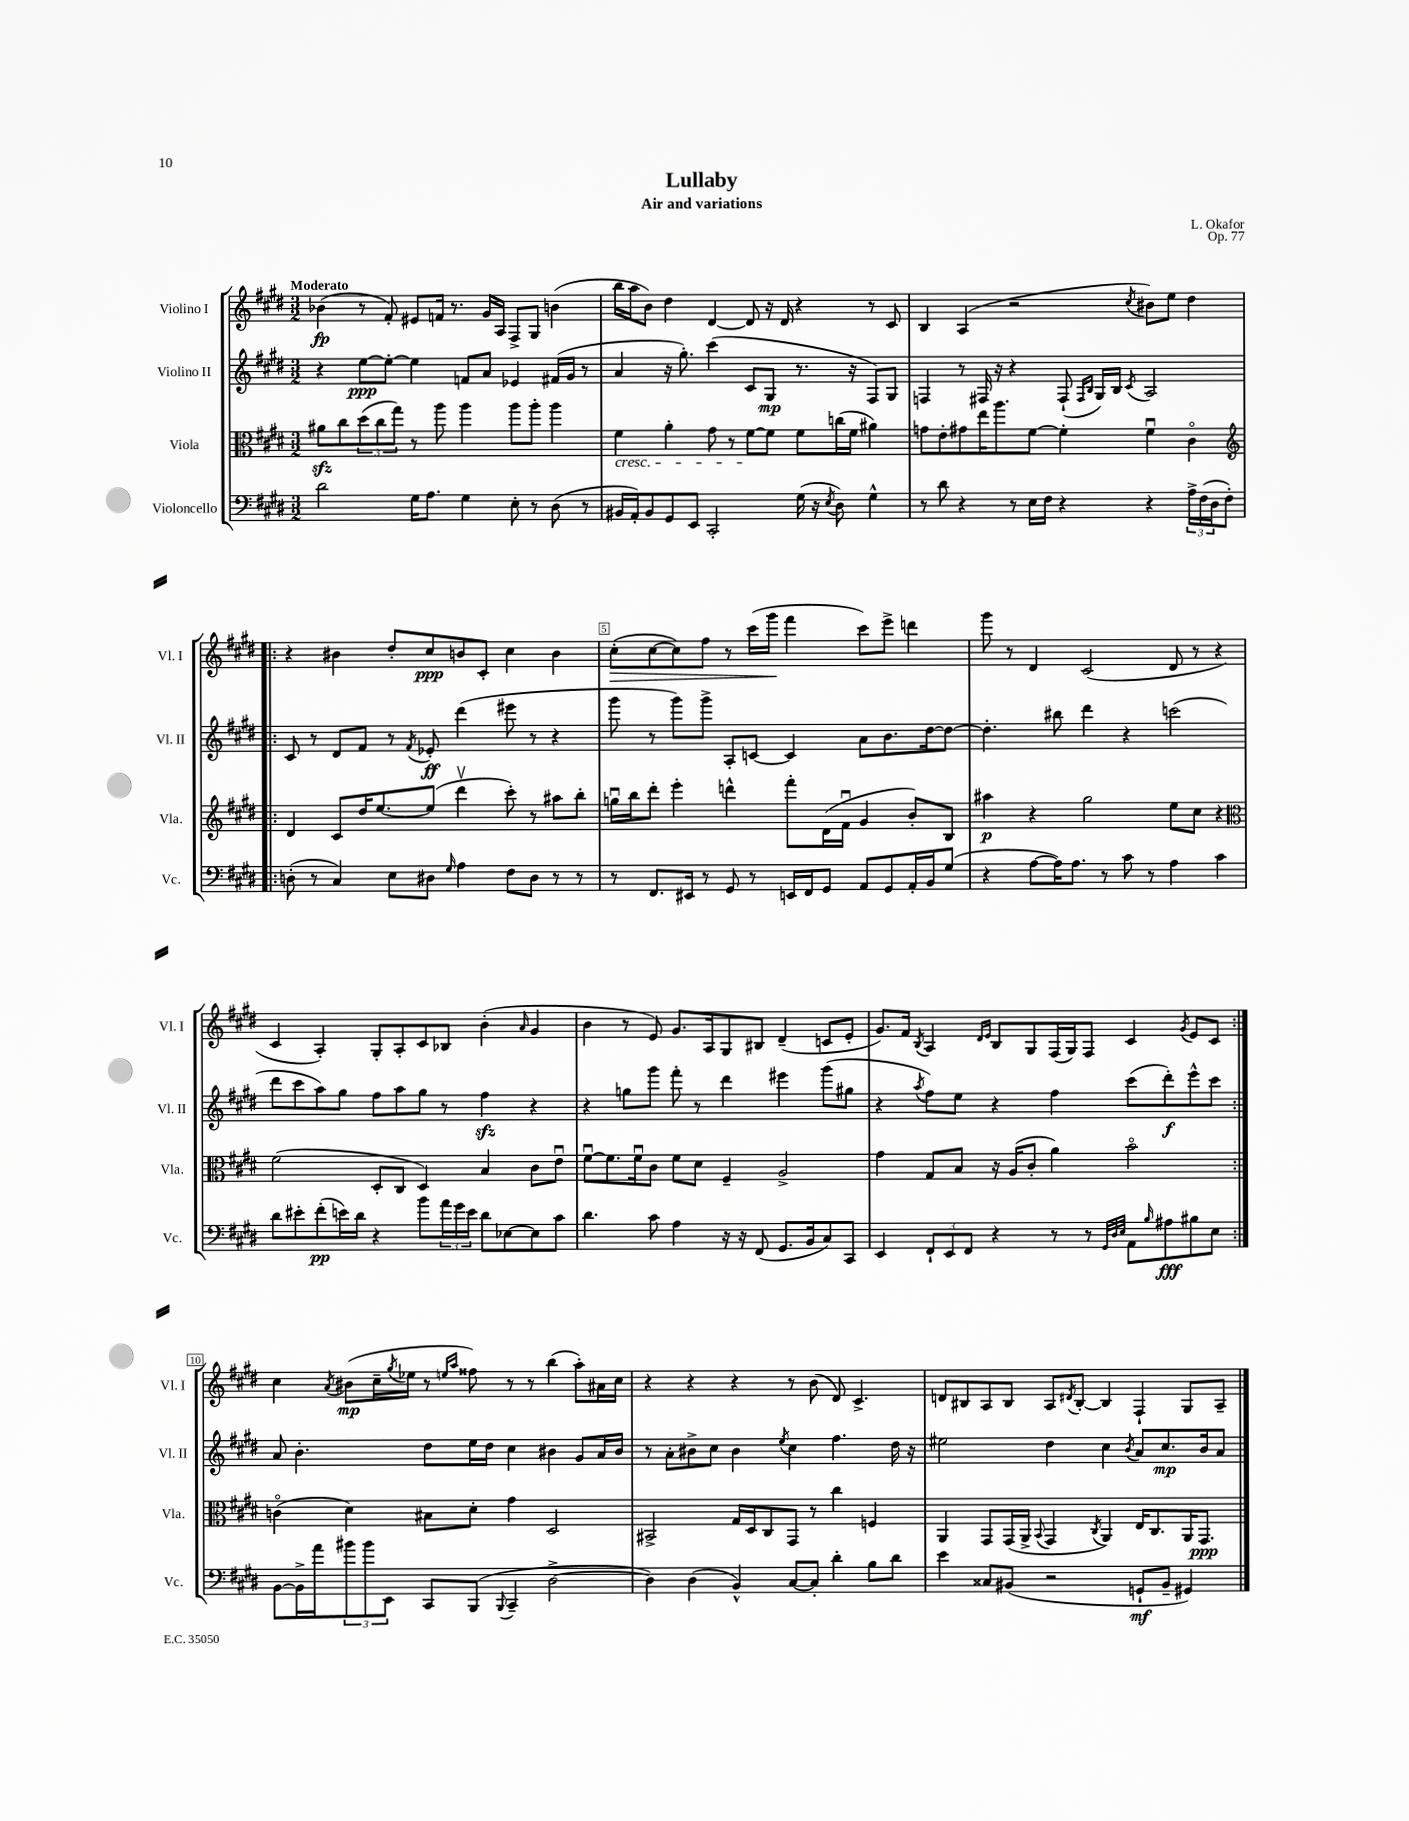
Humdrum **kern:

**kern	**dynam	**kern	**dynam	**kern	**dynam	**kern	**dynam
*part4	*part4	*part3	*part3	*part2	*part2	*part1	*part1
*staff4	*staff4	*staff3	*staff3	*staff2	*staff2	*staff1	*staff1
*I"Violoncello	*	*I"Viola	*	*I"Violino II	*	*I"Violino I	*
*I'Vc.	*	*I'Vla.	*	*I'Vl. II	*	*I'Vl. I	*
*clefF4	*	*clefC3	*	*clefG2	*	*clefG2	*
*k[f#c#g#d#]	*	*k[f#c#g#d#]	*	*k[f#c#g#d#]	*	*k[f#c#g#d#]	*
*M3/2	*	*M3/2	*	*M3/2	*	*M3/2	*
=1	=1	=1	=1	=1	=1	=1	=1
!	!	!	!	!	!	!LO:TX:a:B:t=Moderato	!
2d#\	.	8a#Xzz\L	.	4r	.	(4b-X\	fp
.	.	8cc#\	.	.	.	.	.
.	.	(12dd#\	.	[8ee\L	ppp	8r	.
.	.	12cc#\	.	.	.	.	.
.	.	.	.	8ee'\J_	.	8f#'/)	.
.	.	12gg#\J)	.	.	.	.	.
16G#\KL	.	8r	.	4ee\]	.	8e#X/L	.
8.A\J	.	.	.	.	.	.	.
.	.	8aa\	.	.	.	16fn/Jk	.
.	.	.	.	.	.	8.r	.
4G#\	.	4aa\	.	8fn/L	.	.	.
.	.	.	.	8a/J	.	16g#/LL	.
.	.	.	.	.	.	16A/JJ	.
8E'\	.	8aa\L	.	4e-X/	.	8F#^/L	.
8r	.	8aa'\J	.	.	.	8G#/J	.
(8D#\	.	4aa\	.	(16f#X/LL	.	(4bn\	.
.	.	.	.	16g#/JJ	.	.	.
8r	.	.	.	8r	.	.	.
=2	=2	=2	=2	=2	=2	=2	=2
!	!	!LO:TX:b:i:t=cresc.	!	!	!	!	!
16BB#X/LL	.	4f#\	.	4a/	.	16bb\LL	.
16AA'/J)	.	.	.	.	.	16aa\J	.
8BB#/	.	.	.	.	.	8b\J)	.
8GG#/	.	4a'\	.	16r	.	4dd#\	.
.	.	.	.	8.gg#'\)	.	.	.
8EE/J	.	.	.	.	.	.	.
2CC#'/	.	8g#\	.	(4ccc#\	.	[4d#/	.
.	.	8r	.	.	.	.	.
.	.	[8f#\L	.	8c#/L	.	8d#/]	.
.	.	8f#\J]	.	8G#/J	mp	16r	.
.	.	.	.	.	.	16d#/	.
(16G#\	.	8f#\L	.	8.r	.	4r	.
16r	.	.	.	.	.	.	.
8qE/	.	.	.	.	.	.	.
8D#\)	.	(16ccn\L	.	.	.	.	.
.	.	16f#\JJ	.	16r	.	.	.
4G#^^\	.	4a#X\)	.	8F#/L)	.	8r	.
.	.	.	.	8G#/J	.	8c#/	.
=3	=3	=3	=3	=3	=3	=3	=3
8r	.	8gn\L	.	4Fn/	.	4B/	.
8d#\	.	8e'\	.	.	.	.	.
4r	.	8g#X\	.	8r	.	(4A/	.
.	.	16ee\K	.	16F#X/	.	.	.
.	.	8.aa\	.	16r	.	.	.
8r	.	.	.	4r	.	2r	.
16E\LL	.	[8f#\J	.	.	.	.	.
16F#\JJ	.	.	.	.	.	.	.
4r	.	4f#'\]	.	(8F#`/	.	.	.
.	.	.	.	16qqF#/LL	.	.	.
.	.	.	.	16qqB/JJ	.	.	.
.	.	.	.	16G#/LL)	.	.	.
.	.	.	.	16B/JJ	.	.	.
.	.	.	.	8qc#/	.	8qcc#/	.
4r	.	4f#u\	.	2A/	.	8b#X\L)	.
.	.	.	.	.	.	8ee\J	.
24A^\LL	.	4c#\	.	.	.	4dd#\	.
(24F#\	.	.	.	.	.	.	.
24D#\J	.	.	.	.	.	.	.
8F#'\J)	.	.	.	.	.	.	.
!!LO:LB:g=z
=4!|:	=4!|:	=4!|:	=4!|:	=4!|:	=4!|:	=4!|:	=4!|:
*	*	*clefG2	*	*	*	*	*
(8Dn'\	.	4d#/	.	8c#/	.	4r	.
8r	.	.	.	8r	.	.	.
4C#/)	.	8c#/L	.	8d#/L	.	4b#X\	.
.	.	16dd#/K	.	8f#/J	.	.	.
.	.	[8.ee/	.	.	.	.	.
8E\L	.	.	.	8r	.	8dd#'/L	.
.	.	.	.	8qf#/	.	.	.
8D#X\J	.	(8ee/J]	.	8e-X'/	ff	8cc#/	ppp
16qqG#/	.	.	.	.	.	.	.
4A\	.	4ddd#v\	.	(4ddd#\	.	8bn/	.
.	.	.	.	.	.	8c#'/J	.
8F#\L	.	8ccc#'\)	.	8eee#X\	.	4cc#\	.
8D#\J	.	8r	.	8r	.	.	.
8r	.	8aa#X\L	.	4r	.	4b\	.
8r	.	8bb'\J	.	.	.	.	.
=5	=5	=5	=5	=5	=5	=5	=5
!	!	!	!	!	!	!	!LO:HP:b
8r	.	16ggnu\LL	.	8ggg#\	.	(8cc#'\L	>
.	.	16bb\J	.	.	.	.	.
8.FF#/L	.	8ddd#'\J	.	8r	.	[8cc#\	.
.	.	4eee'\	.	8ggg#\L)	.	8cc#\])	.
16EE#X/Jk	.	.	.	.	.	.	.
8r	.	.	.	8ggg#^\J	.	8ff#\J	.
8GG#/	.	4dddn^^\	.	8A'/L	.	8r	.
8r	.	.	.	[8cn/J	.	(16ccc#\LL	.
.	.	.	.	.	.	16ggg#\JJ	.
16EEn/LL	.	8fff#'\L	.	4c/]	.	4fff#\	]
16FF#/J	.	.	.	.	.	.	.
8GG#/J	.	(16d#\L	.	.	.	.	.
.	.	16f#u\JJ	.	.	.	.	.
8AA/L	.	4g#/	.	8a\L	.	8ccc#\L)	.
8GG#/	.	.	.	8.b\	.	8eee^\J	.
16AA'/L	.	8b'/L)	.	.	.	4dddn\	.
16BB/J	.	.	.	[16dd#\k	.	.	.
(8G#/J	.	8B/J	.	8dd#\J_	.	.	.
=6	=6	=6	=6	=6	=6	=6	=6
4r	.	4aa#X\	p	4.dd#'\]	.	8ggg#\	.
.	.	.	.	.	.	8r	.
[8A\L	.	4r	.	.	.	4d#/	.
16A\K])	.	.	.	8bb#X\	.	.	.
8.A\J	.	.	.	.	.	.	.
.	.	2gg#\	.	4ddd#\	.	(2c#/	.
8r	.	.	.	.	.	.	.
8c#\	.	.	.	4r	.	.	.
8r	.	.	.	.	.	.	.
4A\	.	8ee\L	.	(2cccn\	.	8d#/	.
.	.	8cc#\J	.	.	.	8r	.
4c#\	.	4r	.	.	.	4r	.
!!LO:LB:g=z
=7	=7	=7	=7	=7	=7	=7	=7
*	*	*clefC3	*	*	*	*	*
8d#\L	.	(2f#\	.	8ddd#\L	.	4c#/	.
8e#X'\	.	.	.	8ccc#\	.	.	.
(8f#'\	pp	.	.	8aa\)	.	4A'/)	.
16en\L)	.	.	.	8gg#\J	.	.	.
16d#\JJ	.	.	.	.	.	.	.
4r	.	8D#'/L	.	8ff#\L	.	8G#'/L	.
.	.	8C#/J	.	8aa\	.	8A'/	.
8b\L	.	4D#/)	.	8gg#\J	.	8c#/	.
24a\L	.	.	.	8r	.	8B-X/J	.
24g#\	.	.	.	.	.	.	.
24e\JJ	.	.	.	.	.	.	.
8d#\L	.	4B/	.	4ff#zz\	.	(4b'\	.
[8E-X\	.	.	.	.	.	.	.
.	.	.	.	.	.	16qqa/	.
8E-\]	.	8c#\L	.	4r	.	4g#/	.
8c#\J	.	8eu\J	.	.	.	.	.
=8	=8	=8	=8	=8	=8	=8	=8
4.d#\	.	[8f#u\L	.	4r	.	4b\	.
.	.	8.f#\]	.	.	.	.	.
.	.	.	.	8ggn\L	.	8r	.
.	.	16f#u\k	.	.	.	.	.
8c#\	.	8c#\J	.	8ggg#\J	.	8e/)	.
4A\	.	8f#\L	.	8fff#'\	.	8.g#/L	.
.	.	8d#\J	.	8r	.	.	.
.	.	.	.	.	.	16A/k	.
16r	.	4F#~/	.	4ddd#\	.	8G#/	.
16r	.	.	.	.	.	.	.
(8FF#/	.	.	.	.	.	8B#X/J	.
8.GG#/L	.	2A^/	.	4eee#X\	.	(4d#~/	.
16BB/k	.	.	.	.	.	.	.
8C#/)	.	.	.	(8ggg#\L	.	8cn/L	.
8CC#/J	.	.	.	8gg#X\J	.	8e'/J	.
=9	=9	=9	=9	=9	=9	=9	=9
4EE/	.	4g#\	.	4r	.	8.g#/L)	.
.	.	.	.	.	.	16f#/Jk	.
.	.	.	.	8qaa/	.	8qB/	.
12FF#`/L	.	8G#/L	.	8ff#\L)	.	4A/	.
12EE/	.	.	.	.	.	.	.
.	.	8B/J	.	8ee\J	.	.	.
12FF#/J	.	.	.	.	.	.	.
.	.	.	.	.	.	16qqd#/LL	.
.	.	.	.	.	.	16qqe/JJ	.
4r	.	16r	.	4r	.	8B/L	.
.	.	(16A/KL	.	.	.	.	.
.	.	8c#'/J	.	.	.	8G#/	.
8r	.	4a\)	.	4ff#\	.	(16F#/L	.
.	.	.	.	.	.	16G#/J)	.
8r	.	.	.	.	.	8F#/J	.
32qqGG#/LLL	.	.	.	.	.	.	.
32qqD#/	.	.	.	.	.	.	.
32qqE/JJJ	.	.	.	.	.	.	.
8AA\L	.	2b\	.	(8ccc#\L	.	4c#/	.
16qqB/	.	.	.	.	.	.	.
8A#X\	fff	.	.	8ddd#'\)	f	.	.
.	.	.	.	.	.	8qg#/	.
8B#X\	.	.	.	8eee^^\	.	8e/L	.
8E\J	.	.	.	8ccc#\J	.	8c#/J	.
!!LO:LB:g=z
=10:|!	=10:|!	=10:|!	=10:|!	=10:|!	=10:|!	=10:|!	=10:|!
[8BB\L	.	(4cn\	.	8a/	.	4cc#\	.
16BB^\L]	.	.	.	4.b'\	.	.	.
16a\J	.	.	.	.	.	.	.
.	.	.	.	.	.	8qa/	.
12b#X\	.	4d#\)	.	.	.	(8b#X\L	mp
12b#\	.	.	.	.	.	.	.
.	.	.	.	.	.	16cc#~\L	.
12EE\J	.	.	.	.	.	.	.
.	.	.	.	.	.	8qgg#/	.
.	.	.	.	.	.	16ee-X\JJ	.
8CC#/L	.	8B#X\L	.	8dd#\L	.	8r	.
.	.	.	.	.	.	16qqeen/LL	.
.	.	.	.	.	.	16qqaa/JJ	.
(8BBB/J	.	8d#'\J	.	16ee\L	.	8ff##X\)	.
.	.	.	.	16dd#\JJ	.	.	.
8qqBBB/	.	.	.	.	.	.	.
4CC#~/	.	4g#\	.	4cc#\	.	8r	.
.	.	.	.	.	.	8r	.
[2D#^\	.	2D#/	.	4b#X\	.	(4bb\	.
.	.	.	.	8g#/L	.	8aa'\L)	.
.	.	.	.	16a/L	.	16a#X\L	.
.	.	.	.	16b#/JJ	.	16cc#\JJ	.
=11	=11	=11	=11	=11	=11	=11	=11
4D#\])	.	2BB#X^/	.	8r	.	4r	.
.	.	.	.	8a'\L	.	.	.
(4D#\	.	.	.	8b#X^\	.	4r	.
.	.	.	.	8cc#\J	.	.	.
4BB^^/)	.	16G#/LL	.	4b#\	.	4r	.
.	.	16D#/J	.	.	.	.	.
.	.	8C#/	.	.	.	.	.
.	.	.	.	8qee/	.	.	.
[8C#/L	.	8GG#/J	.	4cc#\	.	8r	.
8C#'/J]	.	8r	.	.	.	(8b\	.
4d#'\	.	4cc#\	.	4.ff#\	.	8d#/)	.
.	.	.	.	.	.	4.c#^/	.
8B\L	.	4Fn/	.	.	.	.	.
8d#\J	.	.	.	16dd#\	.	.	.
.	.	.	.	16r	.	.	.
=12	=12	=12	=12	=12	=12	=12	=12
4e\	.	4AA/	.	2ee#X\	.	8dn/L	.
.	.	.	.	.	.	8B#X/	.
8C##X/L	.	8GG#/L	.	.	.	8A/	.
(8BB#X/J	.	(16GG#/L	.	.	.	8B#/J	.
.	.	16AA^/JJ	.	.	.	.	.
.	.	8qqBB/	.	.	.	.	.
2r	.	4GG#/	.	4dd#\	.	8A/L	.
.	.	.	.	.	.	8qd#X/	.
.	.	.	.	.	.	[8B#'/J	.
.	.	8qC#/	.	.	.	.	.
.	.	4AA/)	.	4cc#\	.	4B#/]	.
.	.	.	.	8qb/	.	.	.
8GGn`/L	mf	16E/KL	.	8a/L	.	4F#`/	.
.	.	8.C#/	.	.	.	.	.
8BB#~/J	.	.	.	8.cc#/	mp	.	.
4GG#X/)	.	16AA/K	.	.	.	8G#/L	.
.	.	8.GG#/J	ppp	16b/k	.	.	.
.	.	.	.	8a/J	.	8A~/J	.
==	==	==	==	==	==	==	==
*-	*-	*-	*-	*-	*-	*-	*-
